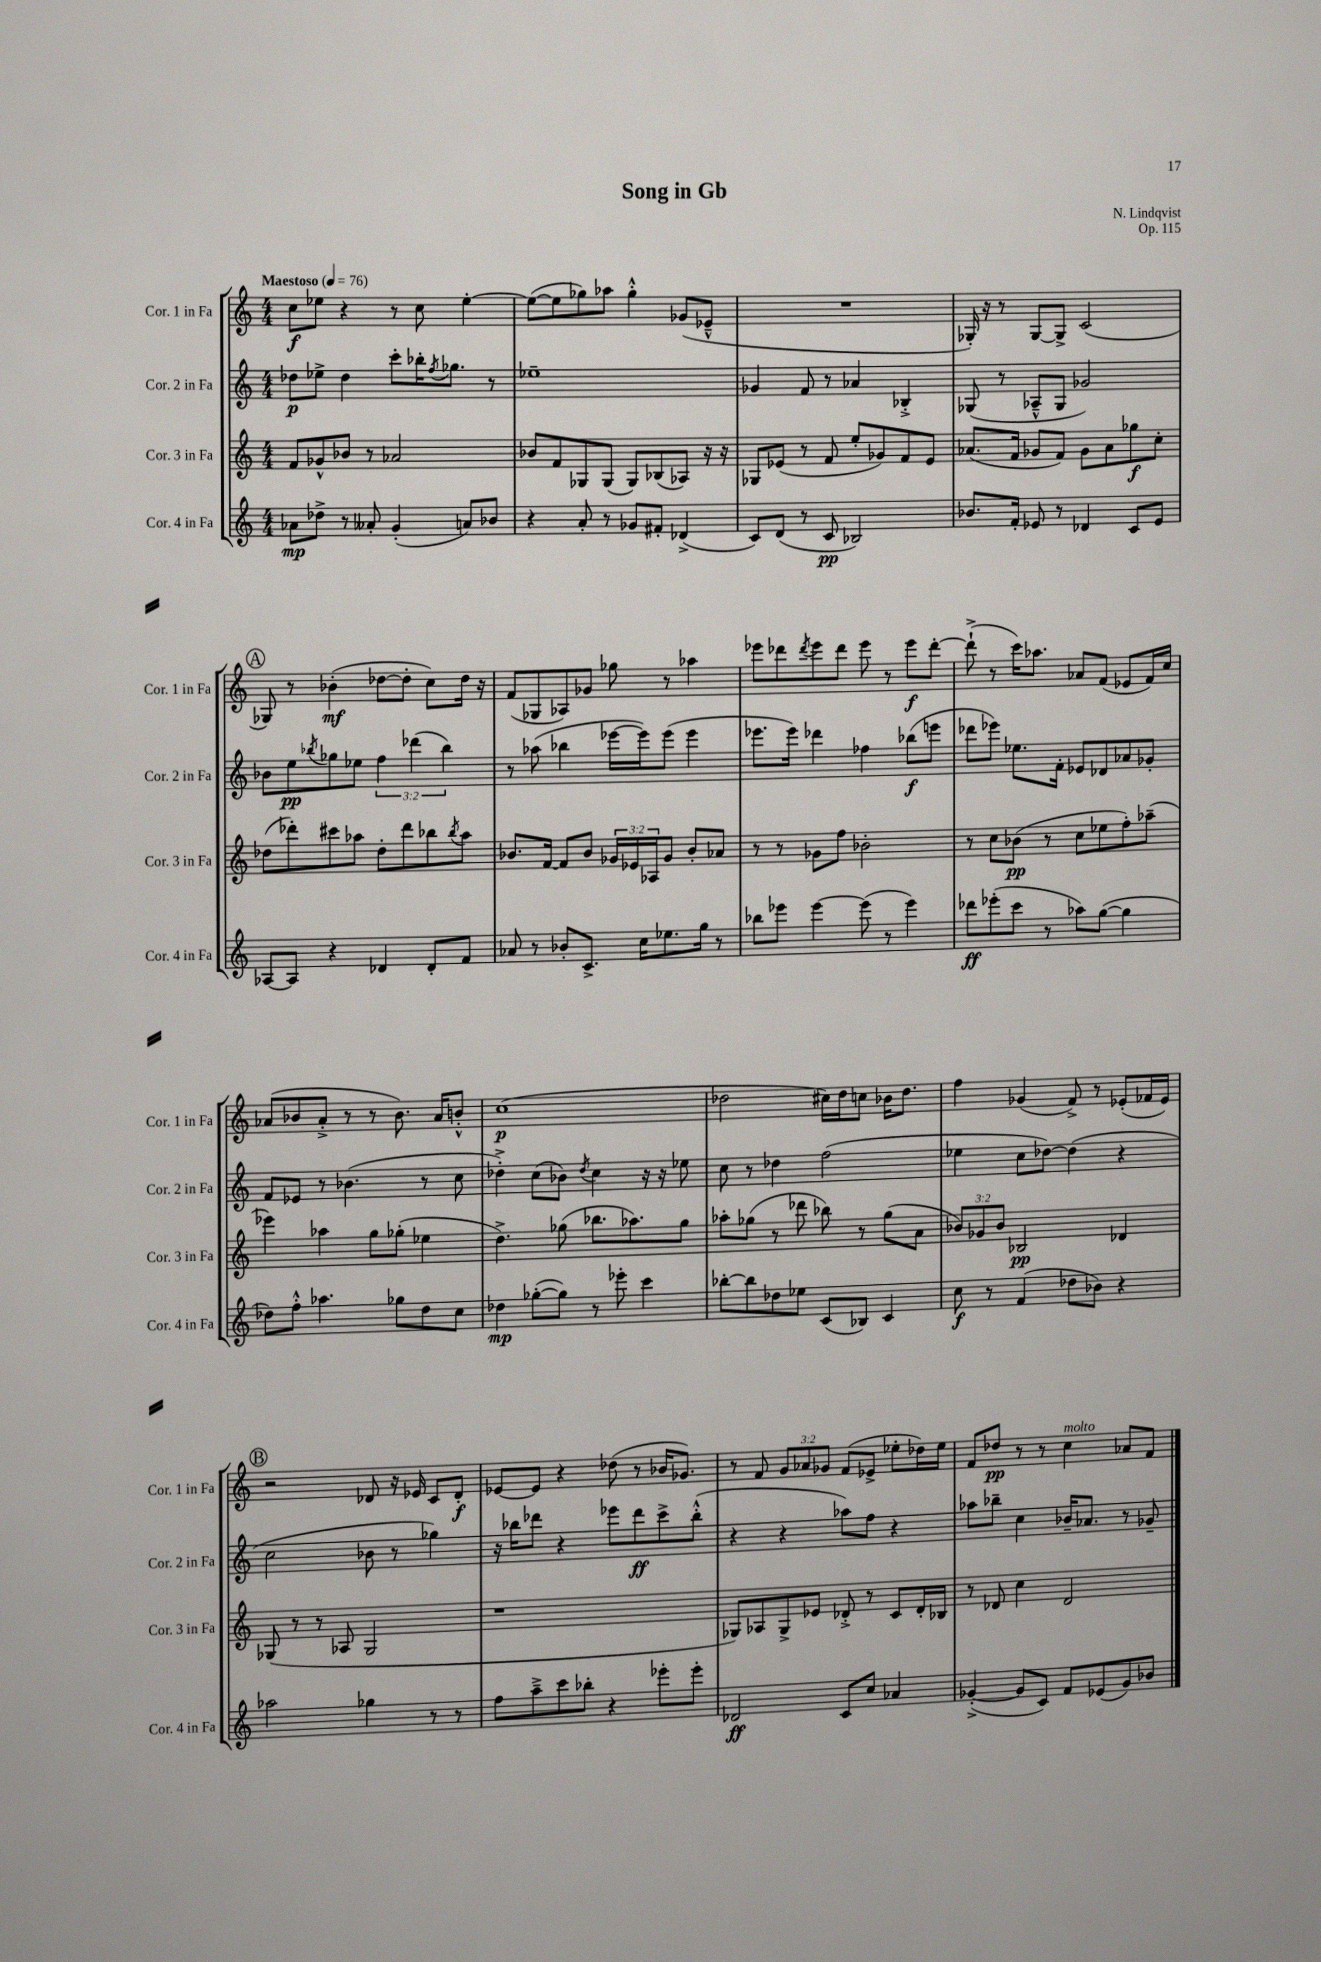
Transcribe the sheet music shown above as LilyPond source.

\header { title = "Song in Gb" composer = "N. Lindqvist" opus = "Op. 115" }
<<
\new StaffGroup <<
\new Staff = "s0" \with { instrumentName = "Cor. 1 in Fa" shortInstrumentName = "Cor. 1 in Fa" } {
    \clef treble \key c \major \numericTimeSignature \time 4/4 \override Staff.TupletNumber.text = #tuplet-number::calc-fraction-text \tempo "Maestoso" 4 = 76
    c''8\f ees''8 r4 r8 c''8 ees''4~-. |
    ees''8~( ees''8 ges''8) aes''8 ges''4-.-^ ges'8( ees'8---^ |
    R1 |
    ges16-.) r16 r8 ges8~ ges8-> c'2( |
    \mark \markup { \circle "A" } ges8) r8 bes'4-.\mf( des''8~ des''8-. c''8) des''16 r16 |
    f'8( ges8 aes8) ges'8 ges''8 r8 aes''4 |
    ees'''8 des'''8 \acciaccatura { des'''8 } ees'''8 des'''8 ees'''8 r8 ees'''8\f des'''8~-. |
    des'''8-!->( r8 c'''16) aes''8. aes'8 f'8( ees'8 f'16) c''16 |
    aes'8( bes'8 aes'8-.-> r8 r8 bes'8.) aes'16 b'8-.-^ |
    c''1\p( |
    des''2 cis''16) des''16 c''8 bes'16 des''8. |
    f''4 ges'4( f'8->) r8 ees'8-.( fes'16 ees'16) |
    \mark \markup { \circle "B" } r2 des'8 r16 ees'16 c'8 des'8-.\f |
    ees'8~ ees'8 r4 des''8( r8 bes'16 ges'8.) |
    r8 f'8 \tuplet 3/2 { g'8 aes'8 ges'8 } f'8( ees'8-> ees''8-. des''16) ees''16 |
    f'8 des''8\pp r8 r8 c''4^\markup { \italic "molto" } aes'8 f'8 \bar "|." |
}
\new Staff = "s1" \with { instrumentName = "Cor. 2 in Fa" shortInstrumentName = "Cor. 2 in Fa" } {
    \clef treble \key c \major \numericTimeSignature \time 4/4 \override Staff.TupletNumber.text = #tuplet-number::calc-fraction-text
    des''8\p ees''8-> des''4 c'''8-. bes''16-. \acciaccatura { f''8 } ges''8. r8 |
    ees''1-- |
    ges'4 f'8 r8 aes'4 bes4-.-> |
    ges8( r8 aes8---^ ges8 ges'2) |
    \mark \markup { \circle "A" } bes'8 e''8\pp \acciaccatura { bes''8 } ges''8 ees''8 \tuplet 3/2 { f''4 des'''4( bes''4) } |
    r8 aes''8( bes''4 ees'''16~ ees'''16) ees'''8( ees'''4 |
    ees'''8. ees'''16) des'''4 fes''4 bes''8\f( e'''8 |
    des'''8 ees'''8) ees''8. f'16-. ees'8 des'8 aes'8 ges'8-. |
    f'8 ees'8 r8 bes'4.( r8 c''8 |
    des''4-.->) c''8( bes'8) \acciaccatura { des''8 } c''4 r16 r16 ees''8 |
    c''8 r8 des''4 f''2( |
    ees''4 c''8 des''8~) des''4( r4 |
    \mark \markup { \circle "B" } c''2 bes'8 r8 ges''4) |
    r16 bes''16 des'''8 r4 ees'''8 des'''8\ff c'''8-> bes''8-.-^( |
    r4 r4 aes''8) f''8 r4 |
    aes''8 bes''8-- c''4 bes'16-- aes'8. r8 ges'8-- \bar "|." |
}
\new Staff = "s2" \with { instrumentName = "Cor. 3 in Fa" shortInstrumentName = "Cor. 3 in Fa" } {
    \clef treble \key c \major \numericTimeSignature \time 4/4 \override Staff.TupletNumber.text = #tuplet-number::calc-fraction-text
    f'8 ges'8-^ bes'8 r8 aes'2 |
    bes'8 f'8 ges8 ges8( ges8) bes8( aes8) r16 r16 |
    ges8 ees'8( r8 f'8 e''8-. ges'8) f'8 ees'8 |
    aes'8.( f'16 ges'8 f'8) ges'8 aes'8 ges''8\f c''8-. |
    \mark \markup { \circle "A" } des''8( des'''8-.) cis'''8 aes''8 des''8-. des'''8 bes''8 \acciaccatura { bes''8 } aes''8 |
    bes'8. f'16~ f'8 bes'8 \tuplet 3/2 { ges'16 ees'16 aes16 } ges'8 bes'8-. aes'8 |
    r8 r8 ges'8 f''8 bes'2-. |
    r8 c''8 bes'8\pp( r8 c''8 ees''8 f''8-.) aes''8--( |
    ees'''4) aes''4 g''8 ges''8-.( ees''4 |
    d''4.->) ges''8( bes''8. aes''8.) ges''8 |
    aes''8-. ges''8( r8 des'''8 bes''8) r8 ges''8( a'8 |
    \tuplet 3/2 { bes'8) ges'8 bes'8 } bes2\pp des'4 |
    \mark \markup { \circle "B" } ges8( r8 r8 aes8 ges2 |
    r1 |
    ges8) aes8 ges8-> ees'8 des'8-.-> r8 c'8 des'16-. bes16 |
    r8 des'8 c''4 des'2 \bar "|." |
}
\new Staff = "s3" \with { instrumentName = "Cor. 4 in Fa" shortInstrumentName = "Cor. 4 in Fa" } {
    \clef treble \key c \major \numericTimeSignature \time 4/4
    aes'8\mp des''8-> r8 aeses'8-. g'4-.( a'8) bes'8 |
    r4 a'8-. r8 ges'8 fis'8-. des'4->( |
    c'8) d'8( r8 c'8\pp bes2) |
    bes'8. f'16-. ees'8 r8 des'4 c'8 ees'8 |
    \mark \markup { \circle "A" } aes8~ aes8 r4 des'4 des'8-. f'8 |
    aes'8 r8 bes'8-. c'8.-> c''16 ees''8. g''16 r8 |
    bes''8 ees'''8 ees'''4~ ees'''8( r8 ees'''4) |
    des'''8\ff ees'''8-.( c'''8 r8 aes''8) g''8~( g''4 |
    des''8) f''8-.-^ aes''4. ges''8 des''8 c''8 |
    des''4\mp ges''8~-.( ges''8) r8 ees'''8-. c'''4 |
    bes''8~-. bes''8 des''8 ees''8 c'8( bes8) c'4 |
    c''8\f r8 f'4( des''8 bes'8) r4 |
    \mark \markup { \circle "B" } aes''2 ges''4 r8 r8 |
    f''8 a''8---> c'''8 bes''8-. r4 ees'''8-. ees'''8-. |
    des'2\ff c'8 c''8 aes'4 |
    ges'4~-.->( ges'8 c'8) f'8 ees'8( ges'8) bes'8 \bar "|." |
}
>>
>>
\layout { \context { \Score \remove "Bar_number_engraver" } }
